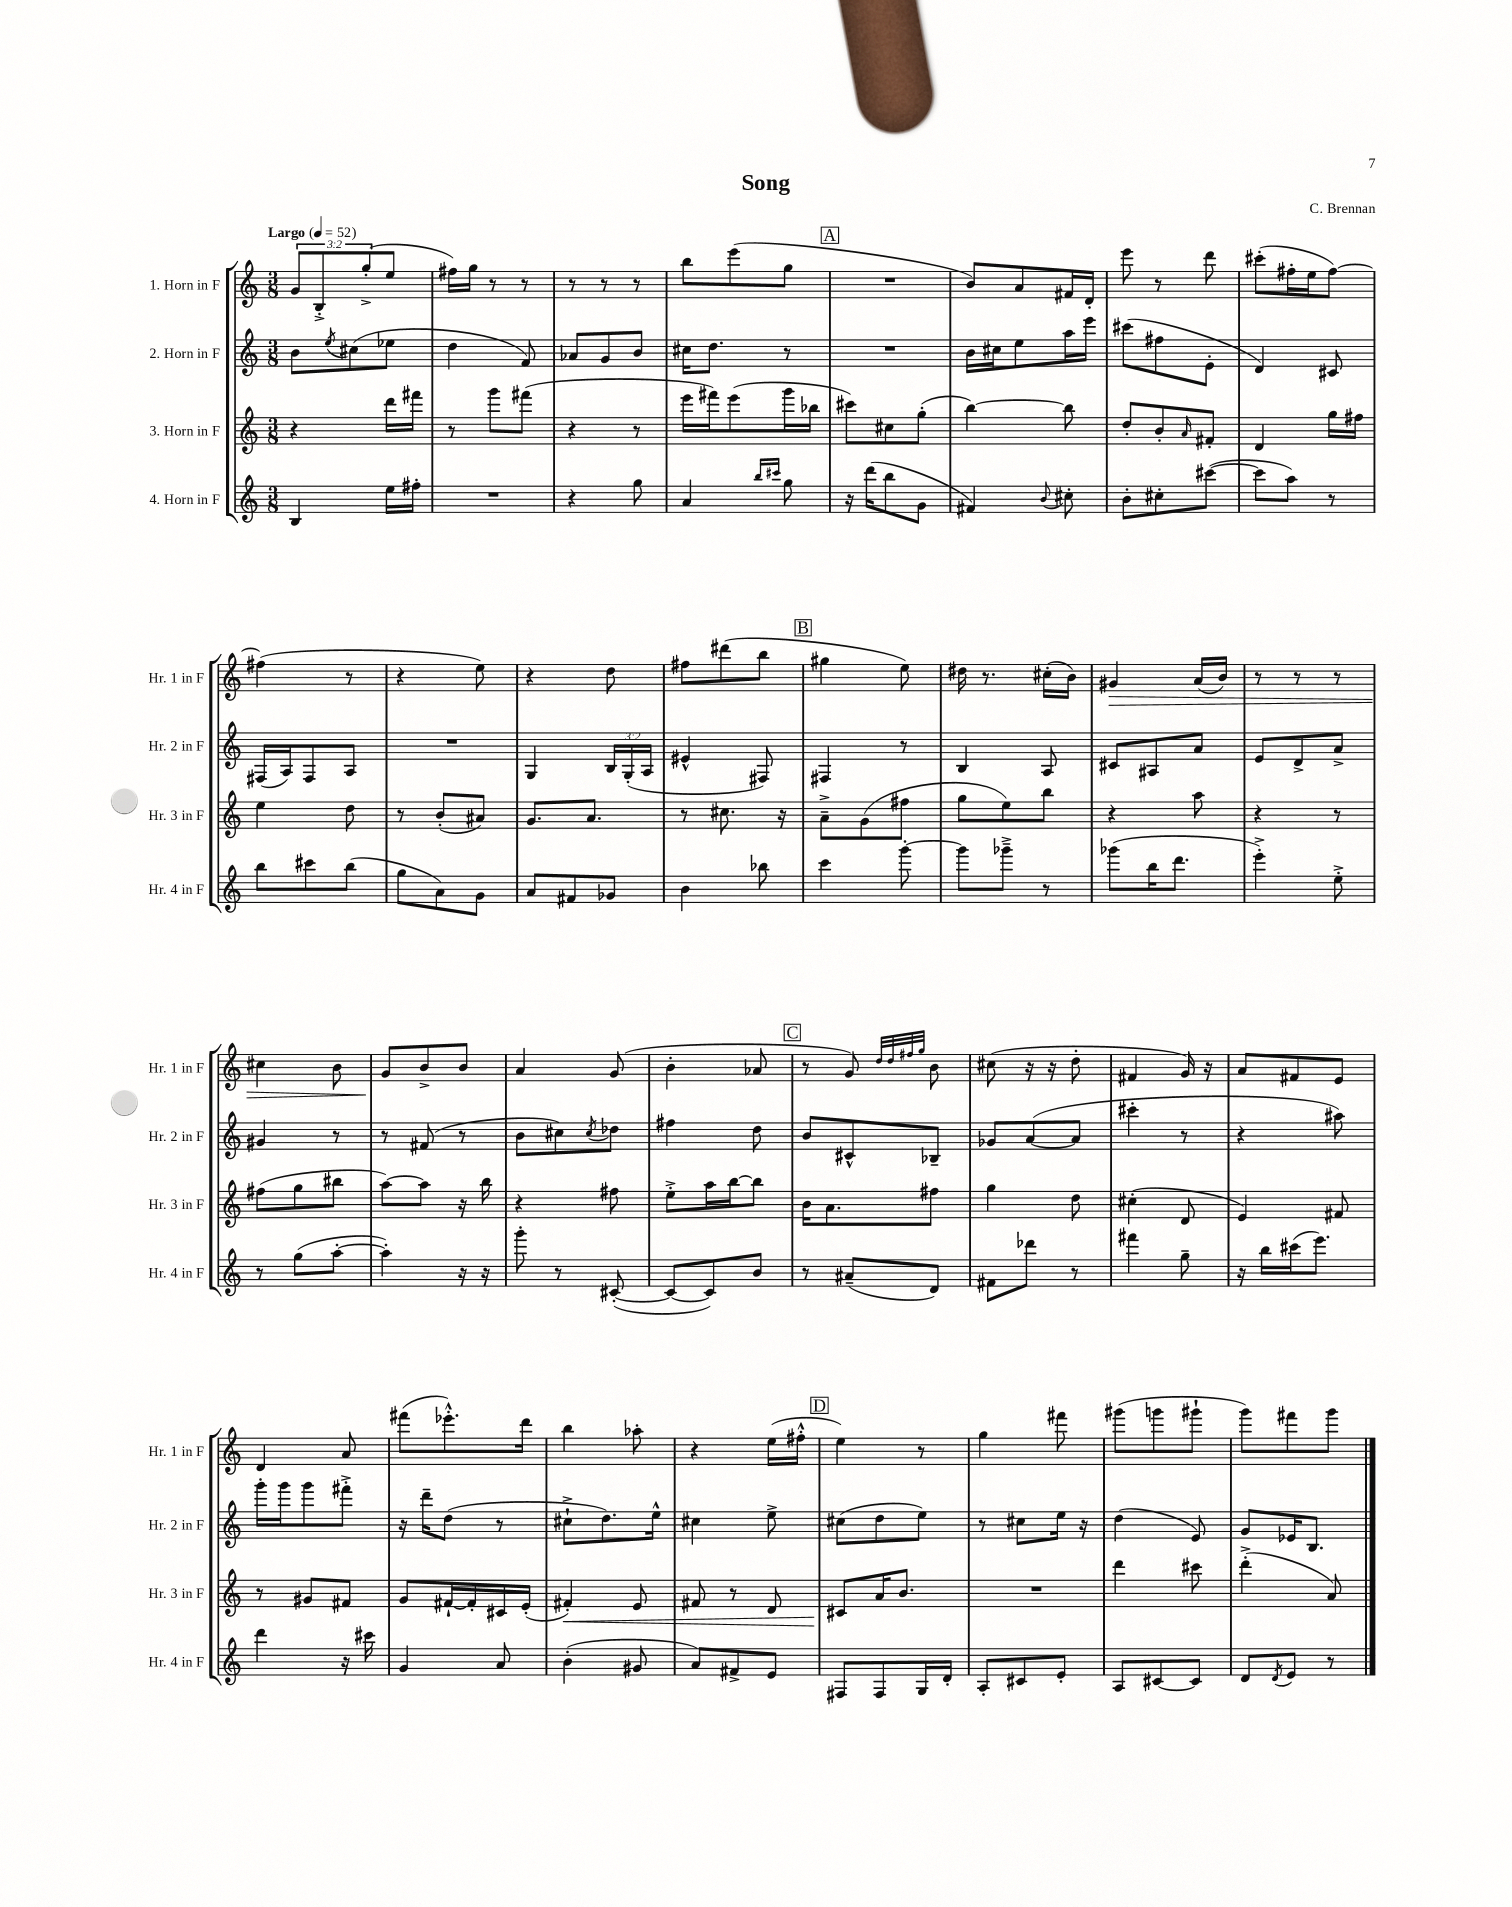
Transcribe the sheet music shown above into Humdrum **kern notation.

**kern	**kern	**dynam	**kern	**kern	**dynam
*part4	*part3	*part3	*part2	*part1	*part1
*staff4	*staff3	*staff3	*staff2	*staff1	*staff1
*I"4. Horn in F	*I"3. Horn in F	*	*I"2. Horn in F	*I"1. Horn in F	*
*I'Hr. 4 in F	*I'Hr. 3 in F	*	*I'Hr. 2 in F	*I'Hr. 1 in F	*
*clefG2	*clefG2	*	*clefG2	*clefG2	*
*k[]	*k[]	*	*k[]	*k[]	*
*M3/8	*M3/8	*	*M3/8	*M3/8	*
*MM52	*MM52	*	*MM52	*MM52	*
=1	=1	=1	=1	=1	=1
!	!	!	!	!LO:TX:a:B:t=Largo	!
4B/	4r	.	8b\L	12g/L	.
.	.	.	.	12B'^/	.
.	.	.	8qee/	.	.
.	.	.	(8cc#X\	.	.
.	.	.	.	(12gg'^/	.
16ee\LL	16ddd\LL	.	8ee-X\J	8ee/J	.
16ff#X'\JJ	16fff#X\JJ	.	.	.	.
=2	=2	=2	=2	=2	=2
4.r	8r	.	4dd\	16ff#X\LL)	.
.	.	.	.	16gg\JJ	.
.	8ggg\L	.	.	8r	.
.	(8fff#X\J	.	8f/)	8r	.
=3	=3	=3	=3	=3	=3
4r	4r	.	8a-X/L	8r	.
.	.	.	8g/	8r	.
8gg\	8r	.	8b/J	8r	.
=4	=4	=4	=4	=4	=4
4a/	16eee\LL	.	16cc#X\KL	8bb\L	.
.	16fff#X\J)	.	8.dd\J	.	.
.	(8eee\	.	.	(8eee\	.
16qqbb/LL	.	.	.	.	.
16qqccc#X/JJ	.	.	.	.	.
8gg\	16ggg\L	.	8r	8gg\J	.
.	16bb-X\JJ	.	.	.	.
!!LO:REH:place=s1:t=A
=5	=5	=5	=5	=5	=5
16r	8ccc#X\L)	.	4.r	4.r	.
(16ddd\KL	.	.	.	.	.
8bb\	8cc#X\	.	.	.	.
8g\J	(8gg'\J	.	.	.	.
=6	=6	=6	=6	=6	=6
4f#X/)	[4bb\)	.	16b\LL	8b/L)	.
.	.	.	16cc#X\J	.	.
.	.	.	8ee\	8a/	.
8qqb/	.	.	.	.	.
8cc#X'\	8bb\]	.	16aa\L	16f#X/L	.
.	.	.	16eee\JJ	16d'/JJ	.
=7	=7	=7	=7	=7	=7
8b'\L	8dd'/L	.	(8ccc#X\L	8eee\	.
8cc#X'\	8b'/	.	8ff#X\	8r	.
.	16qqa/	.	.	.	.
([8ccc#X\J	8f#X'/J	.	8e'\J	8ddd\	.
=8	=8	=8	=8	=8	=8
8ccc#\L]	4d/	.	4d/)	(8ccc#X'\L	.
8aa\J)	.	.	.	16ff#X'\L	.
.	.	.	.	16ee\J	.
8r	16gg\LL	.	8c#X/	[8ff#\J)	.
.	16ff#X\JJ	.	.	.	.
!!LO:LB:g=z
=9	=9	=9	=9	=9	=9
8bb\L	4ee\	.	(16F#X/LL	(4ff#X\]	.
.	.	.	16A/J)	.	.
8ccc#X\	.	.	8F#/	.	.
(8bb\J	8dd\	.	8A/J	8r	.
=10	=10	=10	=10	=10	=10
8gg\L	8r	.	4.r	4r	.
8a\)	(8b'/L	.	.	.	.
8g\J	8a#X/J)	.	.	8ee\)	.
=11	=11	=11	=11	=11	=11
8a/L	8.g/L	.	4G/	4r	.
8f#X/	.	.	.	.	.
.	8.a/J	.	.	.	.
8g-X/J	.	.	24B/LL	8dd\	.
.	.	.	(24G'/	.	.
.	.	.	24A/JJ	.	.
=12	=12	=12	=12	=12	=12
4b\	8r	.	4e#X^^/	8ff#X\L	.
.	8.cc#X\	.	.	(8ddd#X\	.
8bb-X\	.	.	8F#X/)	8bb\J	.
.	16r	.	.	.	.
!!LO:REH:place=s1:t=B
=13	=13	=13	=13	=13	=13
4ccc\	8a~^\L	.	4F#X/	4gg#X\	.
.	(8g\	.	.	.	.
[8ggg'\	8ff#X\J	.	8r	8ee\)	.
=14	=14	=14	=14	=14	=14
8ggg\L]	8gg\L	.	4B/	16dd#X\	.
.	.	.	.	8.r	.
8ggg-X~^\J	8ee\)	.	.	.	.
8r	8bb\J	.	8A/	(16cc#X'\LL	.
.	.	.	.	16b\JJ)	.
=15	=15	=15	=15	=15	=15
!	!	!	!	!	!LO:HP:b
(8ggg-X\L	4r	.	8c#X/L	4g#X/	>
16bb\K	.	.	8A#X/	.	.
8.ddd\J	.	.	.	.	.
.	8aa\	.	8a/J	(16a/LL	.
.	.	.	.	16b/JJ)	.
=16	=16	=16	=16	=16	=16
4eee'^\)	4r	.	8e/L	8r	.
.	.	.	8d^/	8r	.
8ee'^\	8r	.	8a^/J	8r	.
!!LO:LB:g=z
=17	=17	=17	=17	=17	=17
8r	(8ff#X\L	.	4g#X/	4cc#X\	.
(8gg\L	8gg\	.	.	.	.
[8aa'\J	8bb#X\J	.	8r	8b\	.
=18	=18	=18	=18	=18	=18
4aa'\])	[8aa\L)	.	8r	8g/L	.
.	8aa\J]	.	(8f#X/	8b^/	]
16r	16r	.	8r	8b/J	.
16r	16bb\	.	.	.	.
=19	=19	=19	=19	=19	=19
8ggg'\	4r	.	8b\L	4a/	.
8r	.	.	8cc#X\)	.	.
.	.	.	8qcc#/	.	.
([8c#X'/	8ff#X\	.	8dd-X\J	(8g/	.
=20	=20	=20	=20	=20	=20
8c#/L_	8ee'^\L	.	4ff#X\	4b'\	.
8c#/])	16aa\L	.	.	.	.
.	[16bb\J	.	.	.	.
8b/J	8bb\J]	.	8dd\	8a-X/	.
!!LO:REH:place=s1:t=C
=21	=21	=21	=21	=21	=21
8r	16b\KL	.	8b/L	8r	.
.	8.a\	.	.	.	.
(8a#X~/L	.	.	8c#X^^/	8g/)	.
.	.	.	.	32qqdd/LLL	.
.	.	.	.	32qqdd/	.
.	.	.	.	32qqff#X/	.
.	.	.	.	32qqgg/JJJ	.
8d/J)	8ff#X\J	.	8B-X~/J	8b\	.
=22	=22	=22	=22	=22	=22
8f#X\L	4gg\	.	8g-X/L	(8cc#X\	.
8ddd-X\J	.	.	([8a/	16r	.
.	.	.	.	16r	.
8r	8dd\	.	8a/J]	8dd'\	.
=23	=23	=23	=23	=23	=23
4fff#X\	(4cc#X'\	.	4ccc#X'\	4f#X/	.
8gg~\	8d/	.	8r	16g/)	.
.	.	.	.	16r	.
=24	=24	=24	=24	=24	=24
16r	4e/)	.	4r	8a/L	.
16bb\LL	.	.	.	.	.
(16ccc#X\J	.	.	.	8f#X/	.
8.eee\J)	.	.	.	.	.
.	8f#X/	.	8aa#X\)	8e/J	.
!!LO:LB:g=z
=25	=25	=25	=25	=25	=25
4ddd\	8r	.	16ggg'\LL	4d/	.
.	.	.	16ggg\J	.	.
.	8g#X/L	.	8ggg\	.	.
16r	8f#X/J	.	8fff#X'^\J	8a/	.
16ccc#X\	.	.	.	.	.
=26	=26	=26	=26	=26	=26
4g/	8g/L	.	16r	(8fff#X\L	.
.	.	.	16ddd~\KL	.	.
.	[16f#X`/L	.	(8dd\J	8.eee-X'^^\)	.
.	16f#'/]	.	.	.	.
8a/	16c#X/	.	8r	.	.
.	(16e'/JJ	.	.	16ddd\Jk	.
=27	=27	=27	=27	=27	=27
!	!	!LO:HP:b	!	!	!
(4b'\	4f#X'/)	<	8cc#X`^\L	4bb\	.
.	.	.	8.dd\)	.	.
8g#X/	8e/	.	.	8aa-X'\	.
.	.	.	16ee^^\Jk	.	.
=28	=28	=28	=28	=28	=28
8a/L)	8f#X/	.	4cc#X\	4r	.
8f#X^/	8r	.	.	.	.
8e/J	8d/	.	8ee^\	(16ee\LL	.
.	.	.	.	16ff#X'^^\JJ	.
!!LO:REH:place=s1:t=D
=29	=29	=29	=29	=29	=29
8F#X/L	8c#X/L	.	(8cc#X\L	4ee\)	.
8F#/	16a/K	[	8dd\	.	.
.	8.b/J	.	.	.	.
16G/L	.	.	8ee\J)	8r	.
16d'/JJ	.	.	.	.	.
=30	=30	=30	=30	=30	=30
8A'/L	4.r	.	8r	4gg\	.
8c#X/	.	.	8cc#X\L	.	.
8e'/J	.	.	16ee\Jk	8fff#X\	.
.	.	.	16r	.	.
=31	=31	=31	=31	=31	=31
8A/L	4ddd\	.	(4dd\	(8ggg#X\L	.
[8c#X/	.	.	.	8gggn\	.
8c#/J]	8ccc#X\	.	8e/)	8ggg#X`\J	.
=32	=32	=32	=32	=32	=32
8d/L	(4ddd'^\	.	8g/L	8ggg\L)	.
8qd/	.	.	.	.	.
8e/J	.	.	16e-X/K	8fff#X\	.
.	.	.	8.B/J	.	.
8r	8a/)	.	.	8ggg\J	.
==	==	==	==	==	==
*-	*-	*-	*-	*-	*-
